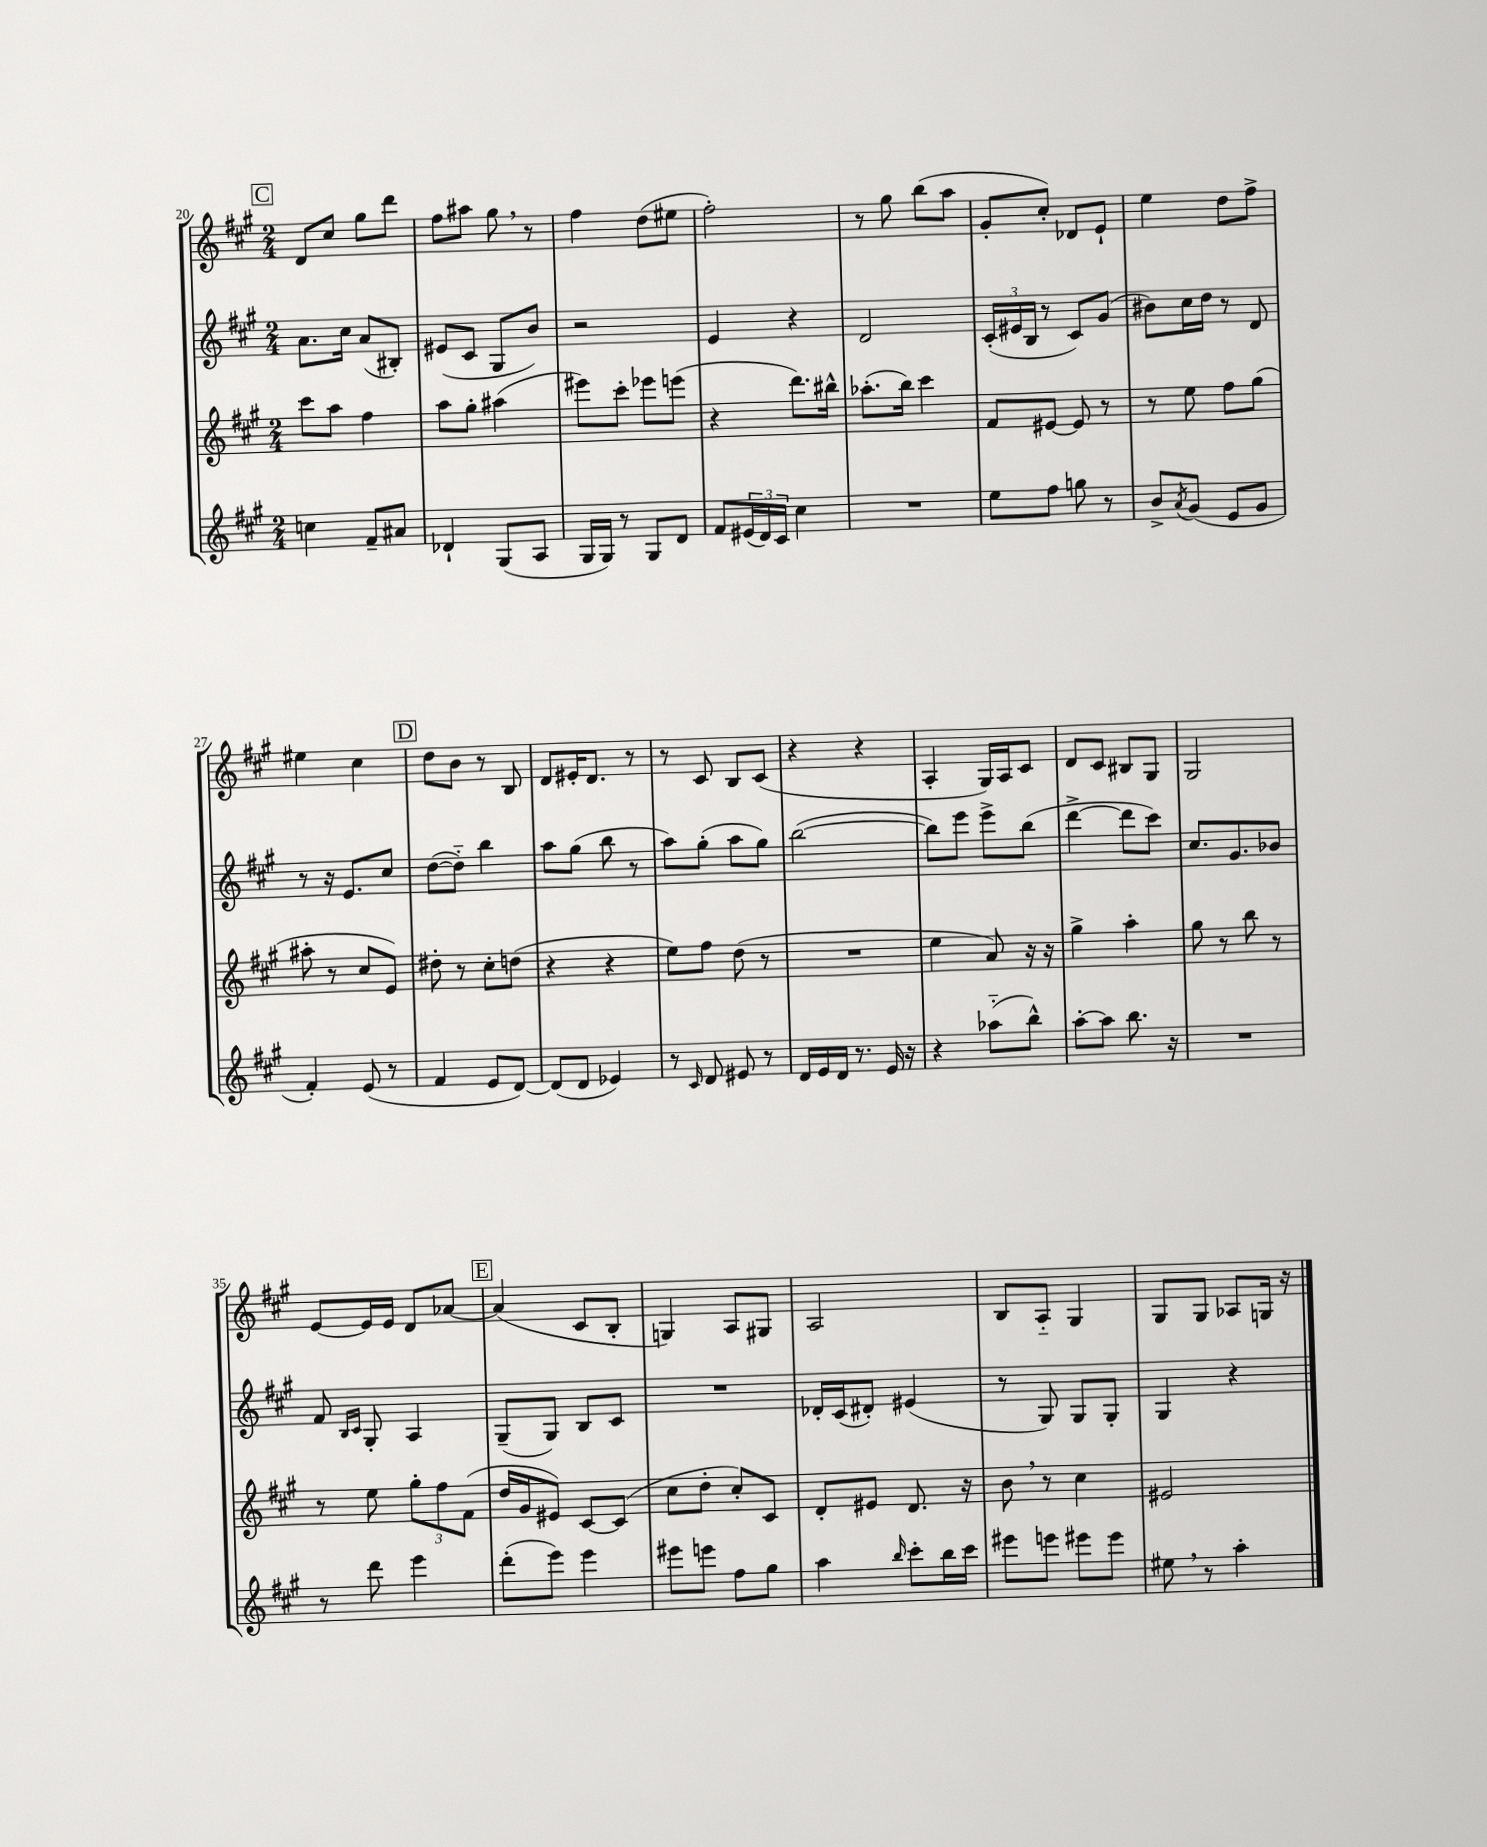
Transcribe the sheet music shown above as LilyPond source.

<<
\new StaffGroup <<
\new Staff = "s0" {
    \clef treble \key a \major \numericTimeSignature \time 2/4
    \mark \markup { \box "C" } d'8 cis''8 gis''8 d'''8 |
    fis''8 ais''8 gis''8 \breathe r8 |
    fis''4 d''8( eis''8 |
    fis''2-.) |
    r8 gis''8 b''8( a''8 |
    gis'8-. cis''8-.) des'8 e'8-! |
    e''4 d''8 fis''8-> |
    eis''4 cis''4 |
    \mark \markup { \box "D" } d''8 b'8 r8 b8 |
    d'8 eis'16-. d'8. r8 |
    r8 cis'8 b8 cis'8( |
    r4 r4 |
    a4-. gis16) a16 cis'8 |
    d'8 cis'8 bis8 gis8 |
    gis2 |
    e'8~ e'16 e'16 d'8 aes'8~ |
    \mark \markup { \box "E" } aes'4( cis'8 b8-. |
    g4) a8 gis8 |
    a2 |
    b8 a8-_ gis4 |
    gis8 gis8 aes8 g16 r16 \bar "|." |
}
\new Staff = "s1" {
    \clef treble \key a \major \numericTimeSignature \time 2/4
    \mark \markup { \box "C" } a'8. cis''16 a'8( bis8-.) |
    eis'8( cis'8 gis8 b'8) |
    r2 |
    e'4 r4 |
    d'2 |
    \tuplet 3/2 { cis'16-.( eis'16 b16 } r8 cis'8) gis'8( |
    bis'8) cis''16 d''16 r8 d'8 |
    r8 r16 e'8. cis''8 |
    \mark \markup { \box "D" } d''8~( d''8-_) b''4 |
    a''8 gis''8( b''8 r8 |
    a''8) gis''8-.( a''8 gis''8) |
    b''2~( |
    b''8) e'''8 e'''8-> b''8( |
    d'''4~-> d'''8 cis'''8) |
    cis''8. gis'8. bes'8 |
    fis'8 \grace { b16 cis'16 } gis8-. a4 |
    \mark \markup { \box "E" } gis8--( gis8) b8 cis'8 |
    R2 |
    des'16-. cis'16( dis'8-.) eis'4( |
    r8 gis8) gis8 gis8-. |
    gis4 r4 \bar "|." |
}
\new Staff = "s2" {
    \clef treble \key a \major \numericTimeSignature \time 2/4
    \mark \markup { \box "C" } cis'''8 a''8 fis''4 |
    a''8 gis''8-. ais''4( |
    eis'''8) cis'''8-. ees'''8 e'''8( |
    r4 d'''8.) bis''16-^ |
    aes''8.-.( b''16) cis'''4 |
    fis'8 eis'8~ eis'8 r8 |
    r8 e''8 fis''8 gis''8( |
    ais''8-. r8 cis''8 e'8) |
    \mark \markup { \box "D" } dis''8-. r8 cis''8-. d''8( |
    r4 r4 |
    e''8) fis''8 d''8( r8 |
    R2 |
    e''4 a'8) r16 r16 |
    gis''4-> a''4-. |
    gis''8 r8 b''8 r8 |
    r8 e''8 \tuplet 3/2 { gis''8-. fis''8 fis'8( } |
    \mark \markup { \box "E" } d''16 gis'16 eis'8) cis'8~ cis'8( |
    cis''8 d''8-. cis''8-.) cis'8 |
    d'8-. eis'8 d'8. r16 |
    b'8 \breathe r8 cis''4 |
    eis'2 \bar "|." |
}
\new Staff = "s3" {
    \clef treble \key a \major \numericTimeSignature \time 2/4
    \mark \markup { \box "C" } c''4 fis'8-- ais'8 |
    des'4-! gis8( a8 |
    gis16 gis16) r8 gis8 d'8 |
    fis'8 \tuplet 3/2 { eis'16( d'16) cis'16 } cis''4 |
    R2 |
    e''8 fis''8 g''8 r8 |
    b'8-> \acciaccatura { a'8 } gis'8( e'8 gis'8 |
    fis'4-.) e'8( r8 |
    \mark \markup { \box "D" } fis'4 e'8 d'8~) |
    d'8( d'8 ees'4) |
    r8 \grace { cis'16 } d'8 eis'8 r8 |
    d'16 e'16 d'16 r8. e'16 r16 |
    r4 aes''8-_( b''8-^) |
    a''8~-. a''8 b''8. r16 |
    R2 |
    r8 d'''8 e'''4 |
    \mark \markup { \box "E" } d'''8-.( e'''8) e'''4 |
    eis'''8 e'''8 fis''8 gis''8 |
    a''4 \grace { b''16 } cis'''8-. b''16 cis'''16 |
    eis'''8 e'''8 eis'''8 eis'''8 |
    eis''8 \breathe r8 a''4-. \bar "|." |
}
>>
>>
\layout { \context { \Score currentBarNumber = #20 } }
